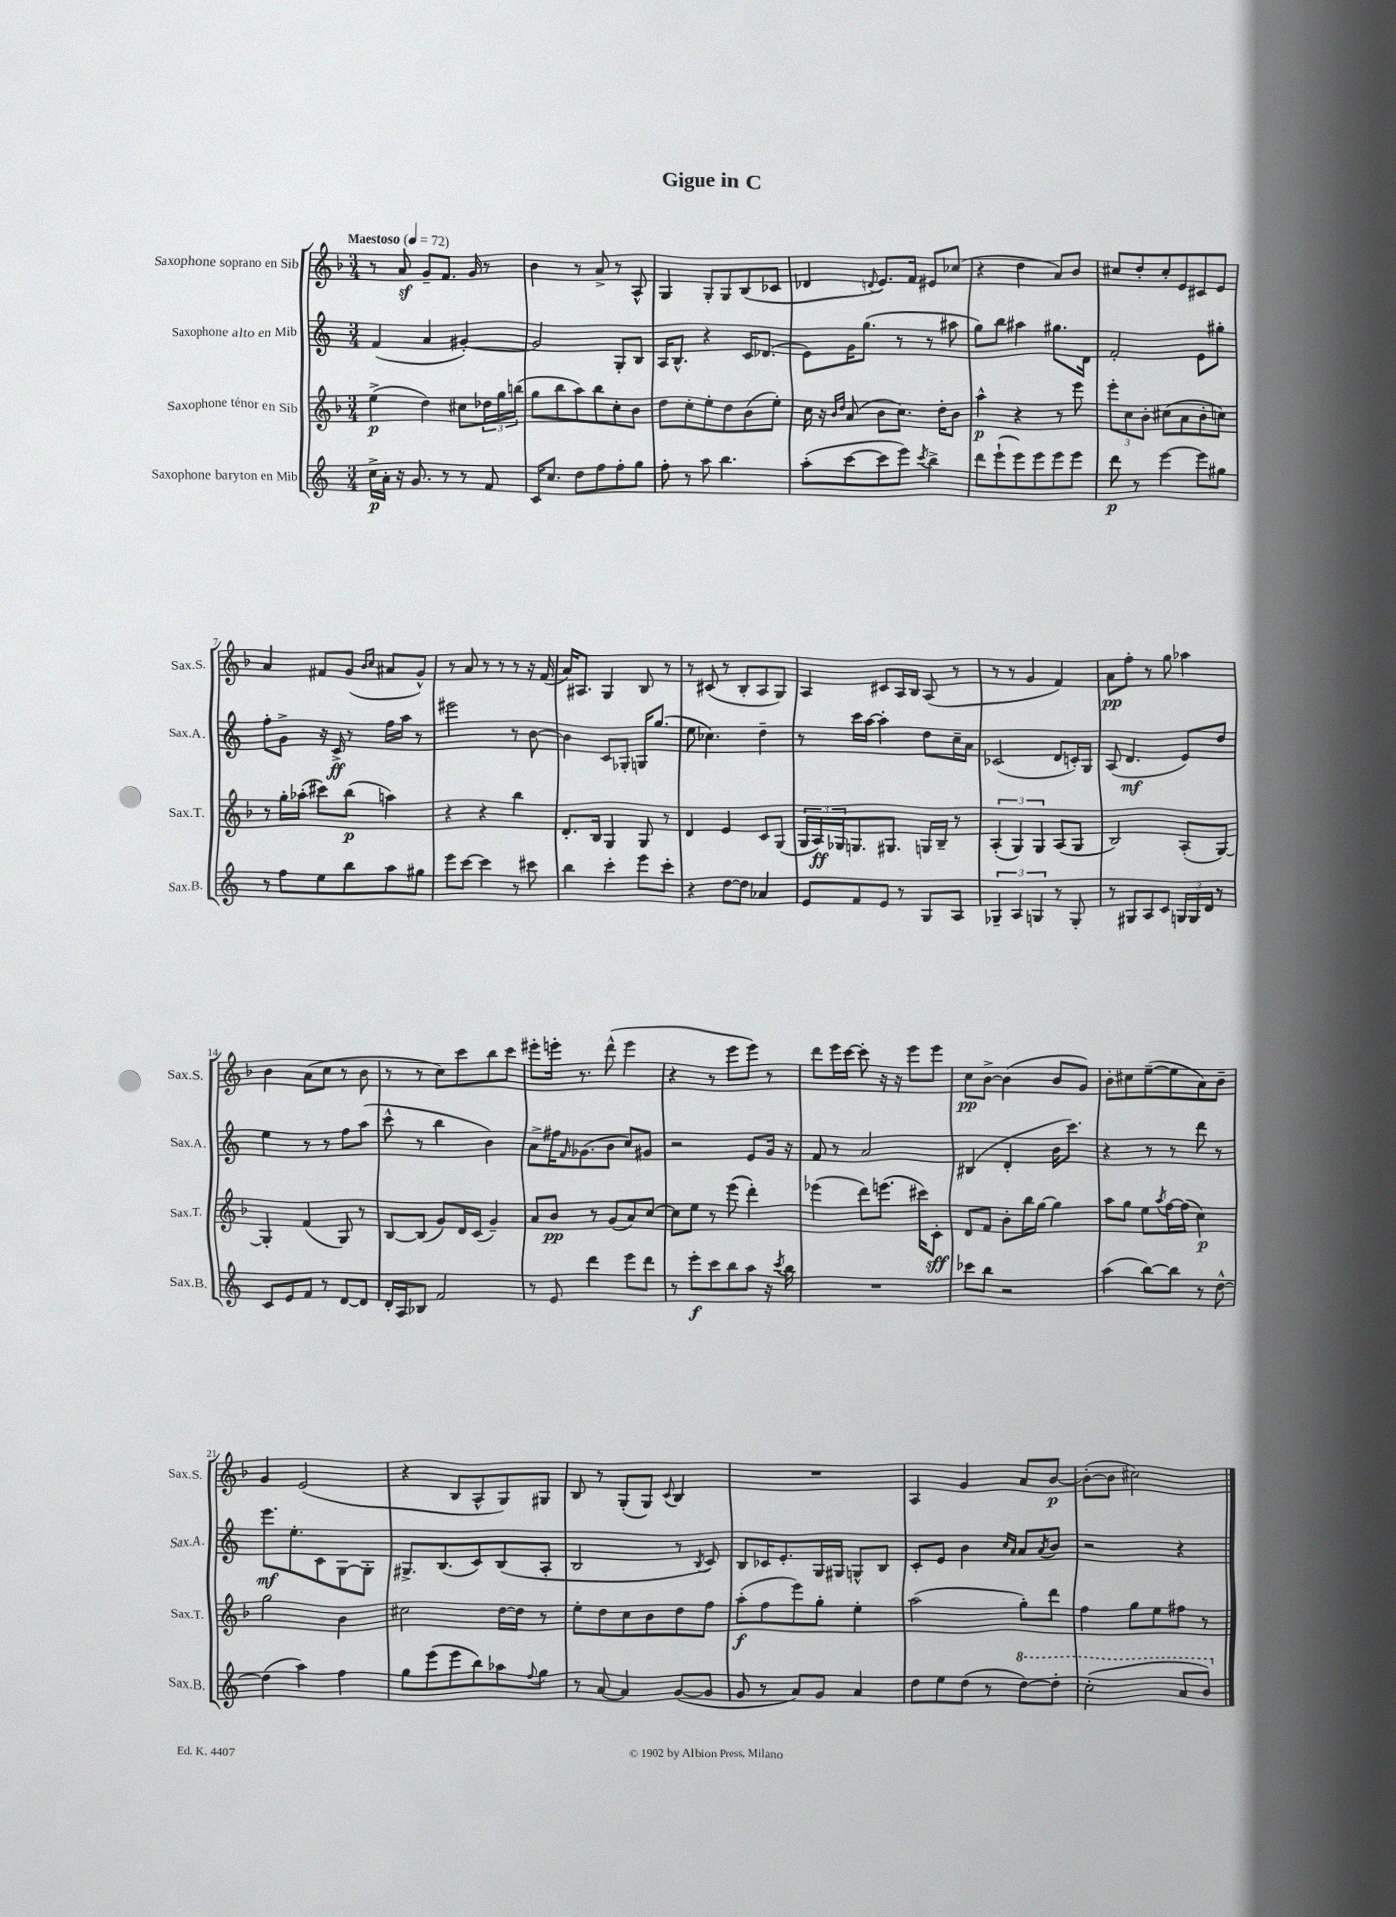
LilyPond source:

\header { title = "Gigue in C" }
<<
\new StaffGroup <<
\new Staff = "s0" \with { instrumentName = "Saxophone soprano en Sib" shortInstrumentName = "Sax.S." } {
    \clef treble \key f \major \numericTimeSignature \time 3/4 \tempo "Maestoso" 4 = 72
    r8 a'8\sf g'8-- f'8. g'16 r8 |
    bes'4 r8 a'8-> r8 a8-^ |
    g4 g8-. g8 bes8( ces'8 |
    des'4 \appoggiatura { d'8 } e'8.) f'16 eis'8 ces''8( |
    r4 d''4 a'8) bes'8 |
    cis''8 d''8-. cis''8-. e'8 cis'8 e'8 |
    a'4 fis'8 g'8( \grace { bes'16 c''16 } ais'8 g'8-^) |
    r8 a'8 r8 r8 r8 r16 f'16( |
    a'16) ais8. g4 bes8 r8 |
    r8 cis'8( r8 bes8-. a8 g8) |
    a4 cis'8 a16 bes16 a8( r8 |
    r8 r8 g'4 f'4) |
    a'8\pp f''8-. r8 g''8 aes''4 |
    bes'4 a'8( c''8 r8 bes'8 |
    r8 r8 c''8) c'''8 bes''8 c'''8 |
    eis'''8-. e'''16-. r8. d'''8-^( e'''4 |
    r4 r8 e'''8 e'''8) r8 |
    d'''8 e'''16 c'''16~ c'''8-. r16 r16 e'''8 e'''8 |
    c''8\pp bes'8~-> bes'4( bes'8 g'8) |
    bes'8-. cis''8 e''8~--( e''8 a'8) bes'8-- |
    g'4 e'2( |
    r4 bes8 a8-^ g8) gis8 |
    bes8 r8 g8-.( g8) \appoggiatura { c'8 } bes4 |
    R2. |
    a4 g'4 a'8 bes'8~\p |
    bes'8~-.( bes'8 cis''2) \bar "|." |
}
\new Staff = "s1" \with { instrumentName = "Saxophone alto en Mib" shortInstrumentName = "Sax.A." } {
    \clef treble \key c \major \numericTimeSignature \time 3/4
    f'4( a'4 gis'4~-.) |
    gis'2 g8-. b8 |
    a16 b8.-^ r4 c'16 des'8.( |
    e'8) g'16 g''8.( r8 r8 ais''8 |
    g''8) b''8 ais''4 gis''8. d'16 |
    f'2-. e'8 gis''8-. |
    f''8-. g'8-> r16 c'16->\ff r8 f''16 a''16 r8 |
    eis'''2 r8 b'8~ |
    b'4 c'8 ges8-. g16 g''8.( |
    e''8 ces''4.) d''4-- |
    r8 c'''16 a''16~ a''4-. d''8 c''16-- a'16 |
    ces'2( d'8 c'16-.) g16 |
    a8( d'4.\mf e'8) d''8 |
    e''4 r8 r8 f''8 a''8( |
    c'''8-^ r8 b''4 b'4) |
    a'8-> fis''16 \grace { f'16 } ges'8.( b'8 c''8) gis'8 |
    r2 e'8 g'16 r16 |
    f'8 r8 a'2 |
    bis4( d'4-. b'16 c'''8.) |
    r4 r8 r8 d'''8 r8 |
    e'''8.\mf e''8.-. c'8 g8~ g8-. |
    gis8.-> b8.( c'8) b8( a8-. |
    b2 r8 \acciaccatura { b8 } c'8) |
    b8 ces'16 e'8.-. g16 gis16 g8-^ b8 |
    c'8-. e'8 b'4 \grace { c''16 a'16 } a'8 \acciaccatura { a'8 } b'8 |
    r2 r4 \bar "|." |
}
\new Staff = "s2" \with { instrumentName = "Saxophone ténor en Sib" shortInstrumentName = "Sax.T." } {
    \clef treble \key f \major \numericTimeSignature \time 3/4
    e''4->\p( d''4) cis''8 \tuplet 3/2 { des''16 g''16 b''16( } |
    g''8 bes''8 a''8) bes''8 c''8-. bes'8 |
    d''8 c''8-. e''8-. d''8 bes'8( e''8-.) |
    c''16 r16 \grace { bes'16 d''16 } a'8( bes'8 c''8.) d''16-. bes'8 |
    a''4-^\p r4 r8 e'''8 |
    \tuplet 3/2 { e'''8-. c''8 bes'8-. } cis''8( a'8 bes'8-. c''8) |
    r8 g''16-. aes''16-.( cis'''8) bes''8\p( a''4) |
    r4 r4 bes''4 |
    d'8.-. bes16 g4 g8 r8 |
    d'4 e'4 c'8 g8( |
    \tuplet 3/2 { g16 a16\ff) ges16 } g8. gis8. g16 bes16-- r8 |
    \tuplet 3/2 { a4-.( g4) g4 } a8( g8 |
    bes2) a8-.( g8~) |
    g4-. f'4( g8) r8 |
    bes8~ bes8( g'8) d'16 c'16( g'4--) |
    a'8 bes'8\pp r8 g'8( a'8) c''8~ |
    c''8 e''8 r8 e'''8( d'''4-.) |
    ees'''4( d'''8) e'''8.( cis'''16) c'8-.\sff |
    d'8 f'8 bes'8-. bes''16 g''16~ g''4 |
    a''8 g''8 e''8 \acciaccatura { a''8 } f''16~ f''16( c''4\p) |
    g''2 bes'4 |
    cis''2 d''16~ d''16 r8 |
    e''8-. d''8 c''8 bes'8 d''8 f''8 |
    a''8-.\f( f''8 e'''8) g''8-. e''4-. |
    a''2( g''8-.) d'''8 |
    f''4 g''8 e''8 fis''8 r8 \bar "|." |
}
\new Staff = "s3" \with { instrumentName = "Saxophone baryton en Mib" shortInstrumentName = "Sax.B." } {
    \clef treble \key c \major \numericTimeSignature \time 3/4
    c''16->\p a'16-. r16 g'8. r8 r8 f'8 |
    c'16 c''8. d''8 f''8 f''8-. g''8 |
    f''8-. r8 a''8 b''4. |
    a''8-.( c'''8~ c'''8 e'''8) \acciaccatura { c'''8 } b''4-> |
    d'''8 e'''8-!( e'''8) e'''8 e'''8 e'''8 |
    d'''8\p r8 e'''4~ e'''8 gis''8 |
    r8 f''8 e''8 b''8 a''8 gis''8 |
    e'''8 c'''8~ c'''4 r8 cis'''8 |
    b''4 c'''4-. e'''8 c'''8-. |
    r4 d''8~ d''8 aes'4 |
    e'8 f'8 e'8 r8 g8 a8 |
    \tuplet 3/2 { ges4-- a4 g4 } r8 g8-. |
    r8 gis8 a8 c'8 \tuplet 3/2 { g16 g16 d'16 } r8 |
    c'8 e'8 f'8 r8 d'8~ d'8 |
    d'16-. a16 bes8 f'2 |
    r8 e'8 d'''4 e'''8 d'''8 |
    r8 e'''8-.\f c'''8 b''8 a''8 r16 \acciaccatura { c'''8 } b''16 |
    R2. |
    ces'''8 b''8 r2 |
    a''4( b''8~) b''8 r8 d''8~-^ |
    d''4( a''4) f''4 |
    g''8 e'''8( e'''8 b''8) aes''8 \appoggiatura { f''8 } g''8 |
    r8 a'8~ a'4 g'8~( g'8 |
    g'8 r8 a'8) g'8 a'4 |
    d''8 e''8 d''8( r8 \ottava #1 d'''8~) d'''8-. |
    c'''2-.( a''8 b''8) \ottava #0 \bar "|." |
}
>>
>>
